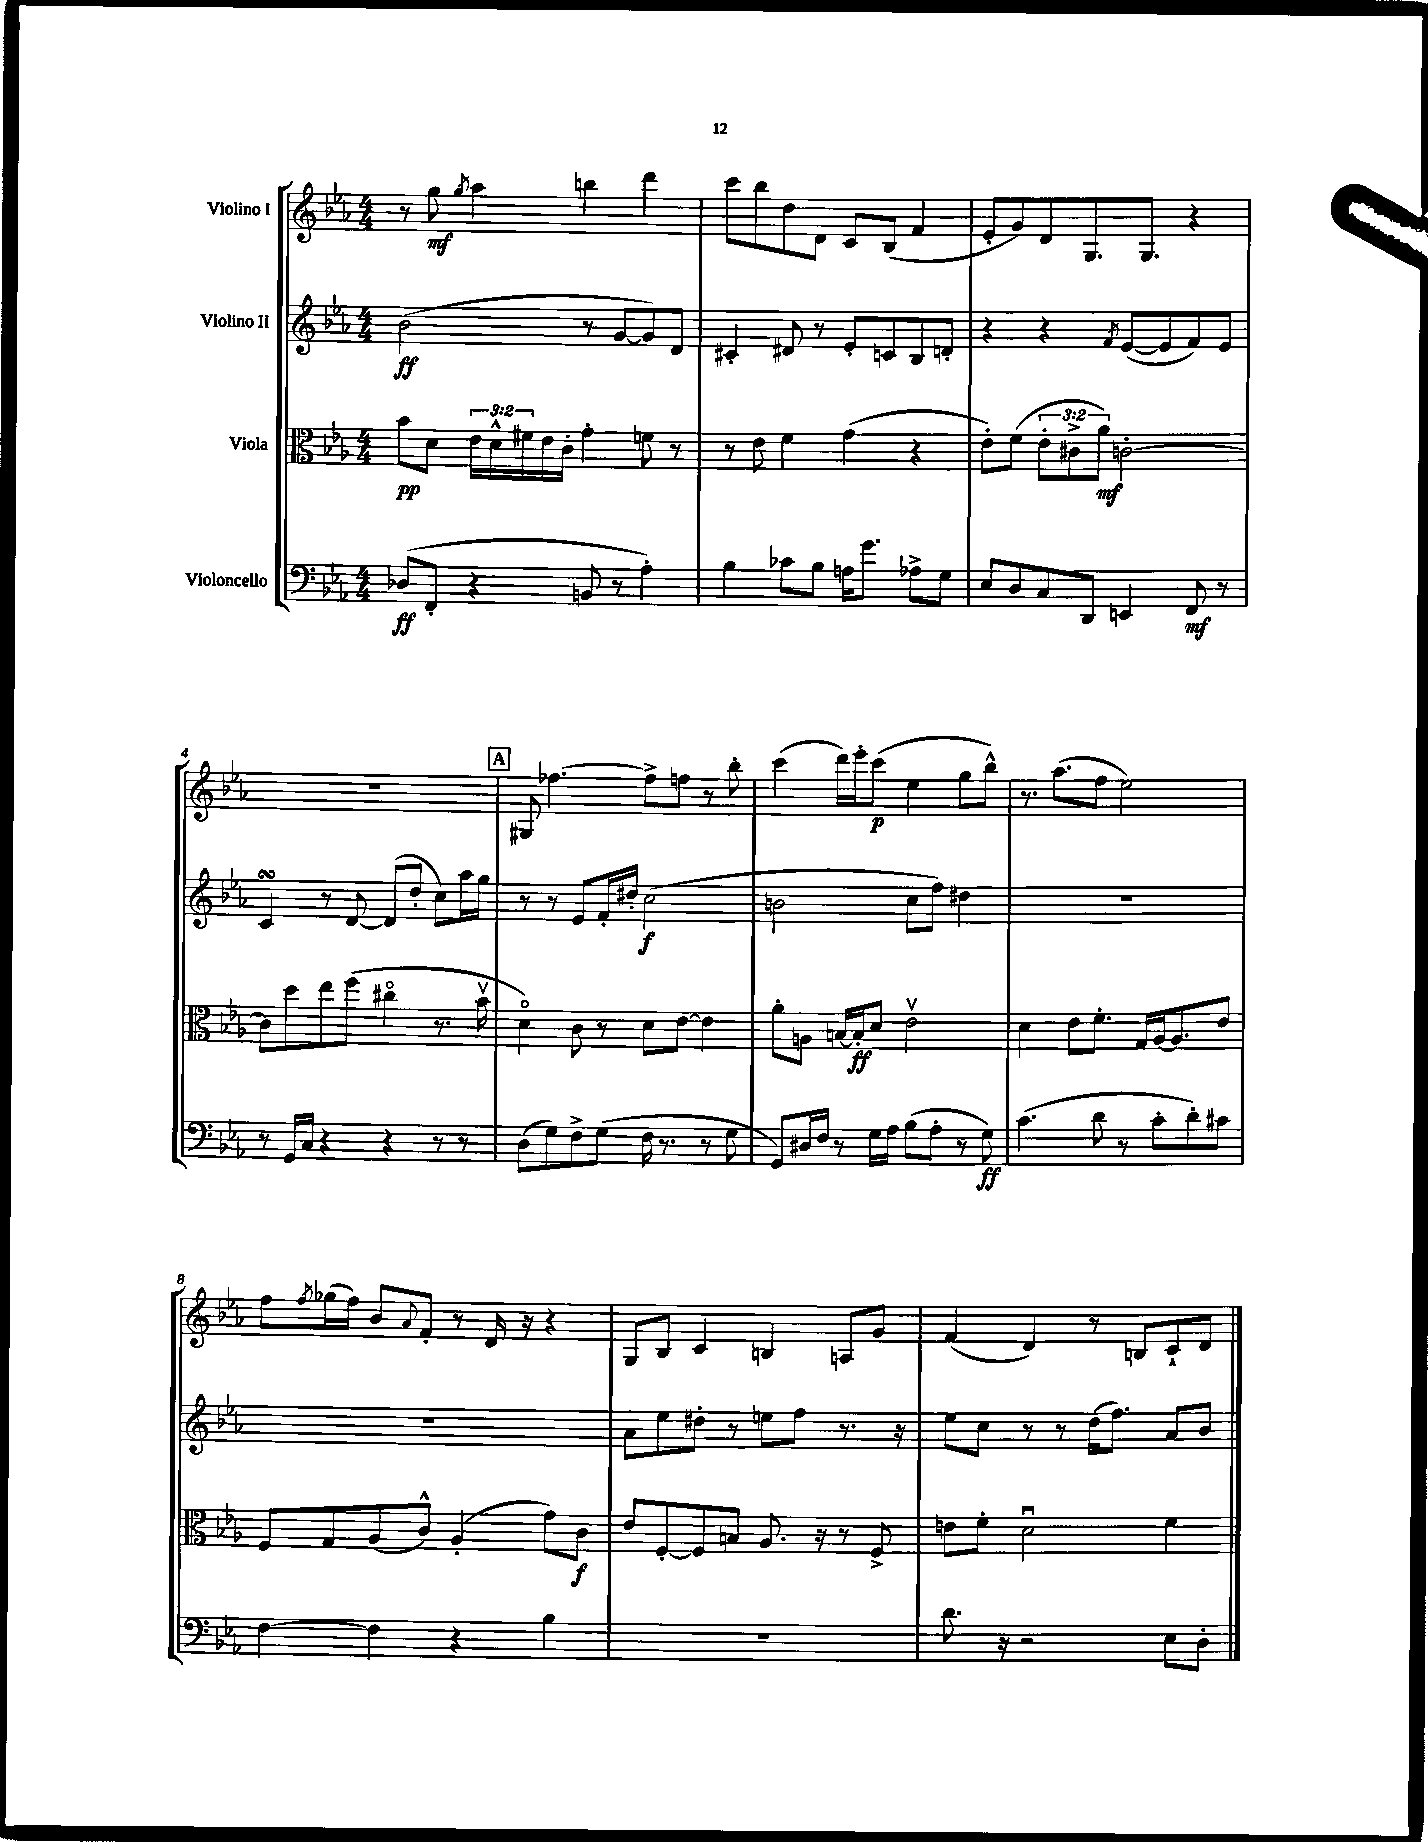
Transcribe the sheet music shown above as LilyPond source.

<<
\new StaffGroup <<
\new Staff = "s0" \with { instrumentName = "Violino I" } {
    \clef treble \key ees \major \numericTimeSignature \time 4/4
    r8 g''8\mf \acciaccatura { g''8 } aes''4 b''4 d'''4 |
    c'''8 bes''8 d''8 d'8 c'8 bes8( f'4 |
    ees'8-. g'8) d'8 g8. g8. r4 |
    r1 |
    \mark \markup { \box "A" } gis8 fes''4.~ fes''8-> f''8 r8 bes''8-. |
    c'''4( d'''16) ees'''16-. c'''8\p( ees''4 g''8 bes''8-^) |
    r8. aes''8.( f''8 ees''2) |
    f''8 \acciaccatura { f''8 } ges''16( f''16) bes'8 \appoggiatura { aes'8 } f'8-. r8 d'16 r16 r4 |
    g8 bes8 c'4 b4 a8 g'8 |
    f'4( d'4) r8 b8 c'8-! d'8 \bar "|." |
}
\new Staff = "s1" \with { instrumentName = "Violino II" } {
    \clef treble \key ees \major \numericTimeSignature \time 4/4
    bes'2\ff( r8 g'8~ g'8) d'8 |
    cis'4-. dis'8 r8 ees'8-. c'8 bes8 d'8-. |
    r4 r4 \acciaccatura { f'8 } ees'8~( ees'8 f'8) ees'8 |
    c'4\turn r8 d'8~ d'8( d''8-. c''8) aes''16 g''16 |
    \mark \markup { \box "A" } r8 r8 ees'8 f'16-. dis''16-. c''2\f( |
    b'2 c''8 f''8) dis''4 |
    R1 |
    R1 |
    aes'8 ees''8 dis''8-. r8 e''8 f''8 r8. r16 |
    ees''8 c''8 r8 r8 d''16( f''8.) aes'8 bes'8 \bar "|." |
}
\new Staff = "s2" \with { instrumentName = "Viola" } {
    \clef alto \key ees \major \numericTimeSignature \time 4/4 \override Staff.TupletNumber.text = #tuplet-number::calc-fraction-text
    bes'8\pp d'8 \tuplet 3/2 { ees'16 d'16-^ fis'16 } ees'16 c'16-. g'4-. f'8 r8 |
    r8 ees'8 f'4 g'4( r4 |
    ees'8-.) f'8( \tuplet 3/2 { ees'8-. cis'8-> aes'8\mf) } c'2~-. |
    c'8 d''8 ees''8 f''8( cis''4\flageolet r8. bes'16\upbow |
    \mark \markup { \box "A" } d'4\flageolet) c'8 r8 d'8 ees'8~ ees'4 |
    aes'8-. a8 b16~ b16-.\ff d'8 ees'2\upbow |
    d'4 ees'8 f'8.-. g16 aes16~ aes8. ees'8 |
    f8 g8 aes8( c'8-^) aes4-.( g'8) c'8\f |
    ees'8 f8~-. f8 b8 aes8. r16 r8 f8-> |
    e'8 f'8-. d'2\downbow f'4 \bar "|." |
}
\new Staff = "s3" \with { instrumentName = "Violoncello" } {
    \clef bass \key ees \major \numericTimeSignature \time 4/4
    des8\ff( f,8-. r4 b,8 r8 aes4-.) |
    bes4 ces'8 bes8 a16 g'8. aes8-> g8 |
    ees8 d8 c8 d,8 e,4 f,8\mf r8 |
    r8 g,16 c16 r4 r4 r8 r8 |
    \mark \markup { \box "A" } d8( g8) f8-> g8( f16 r8. r8 g8 |
    g,8) dis16 f16 r8 g16 aes16 bes8( aes8-. r8 g8\ff) |
    c'4.( d'8 r8 c'8-. d'8-.) cis'8 |
    f4~ f4 r4 bes4 |
    r1 |
    d'8. r16 r2 ees8 d8-. \bar "|." |
}
>>
>>
